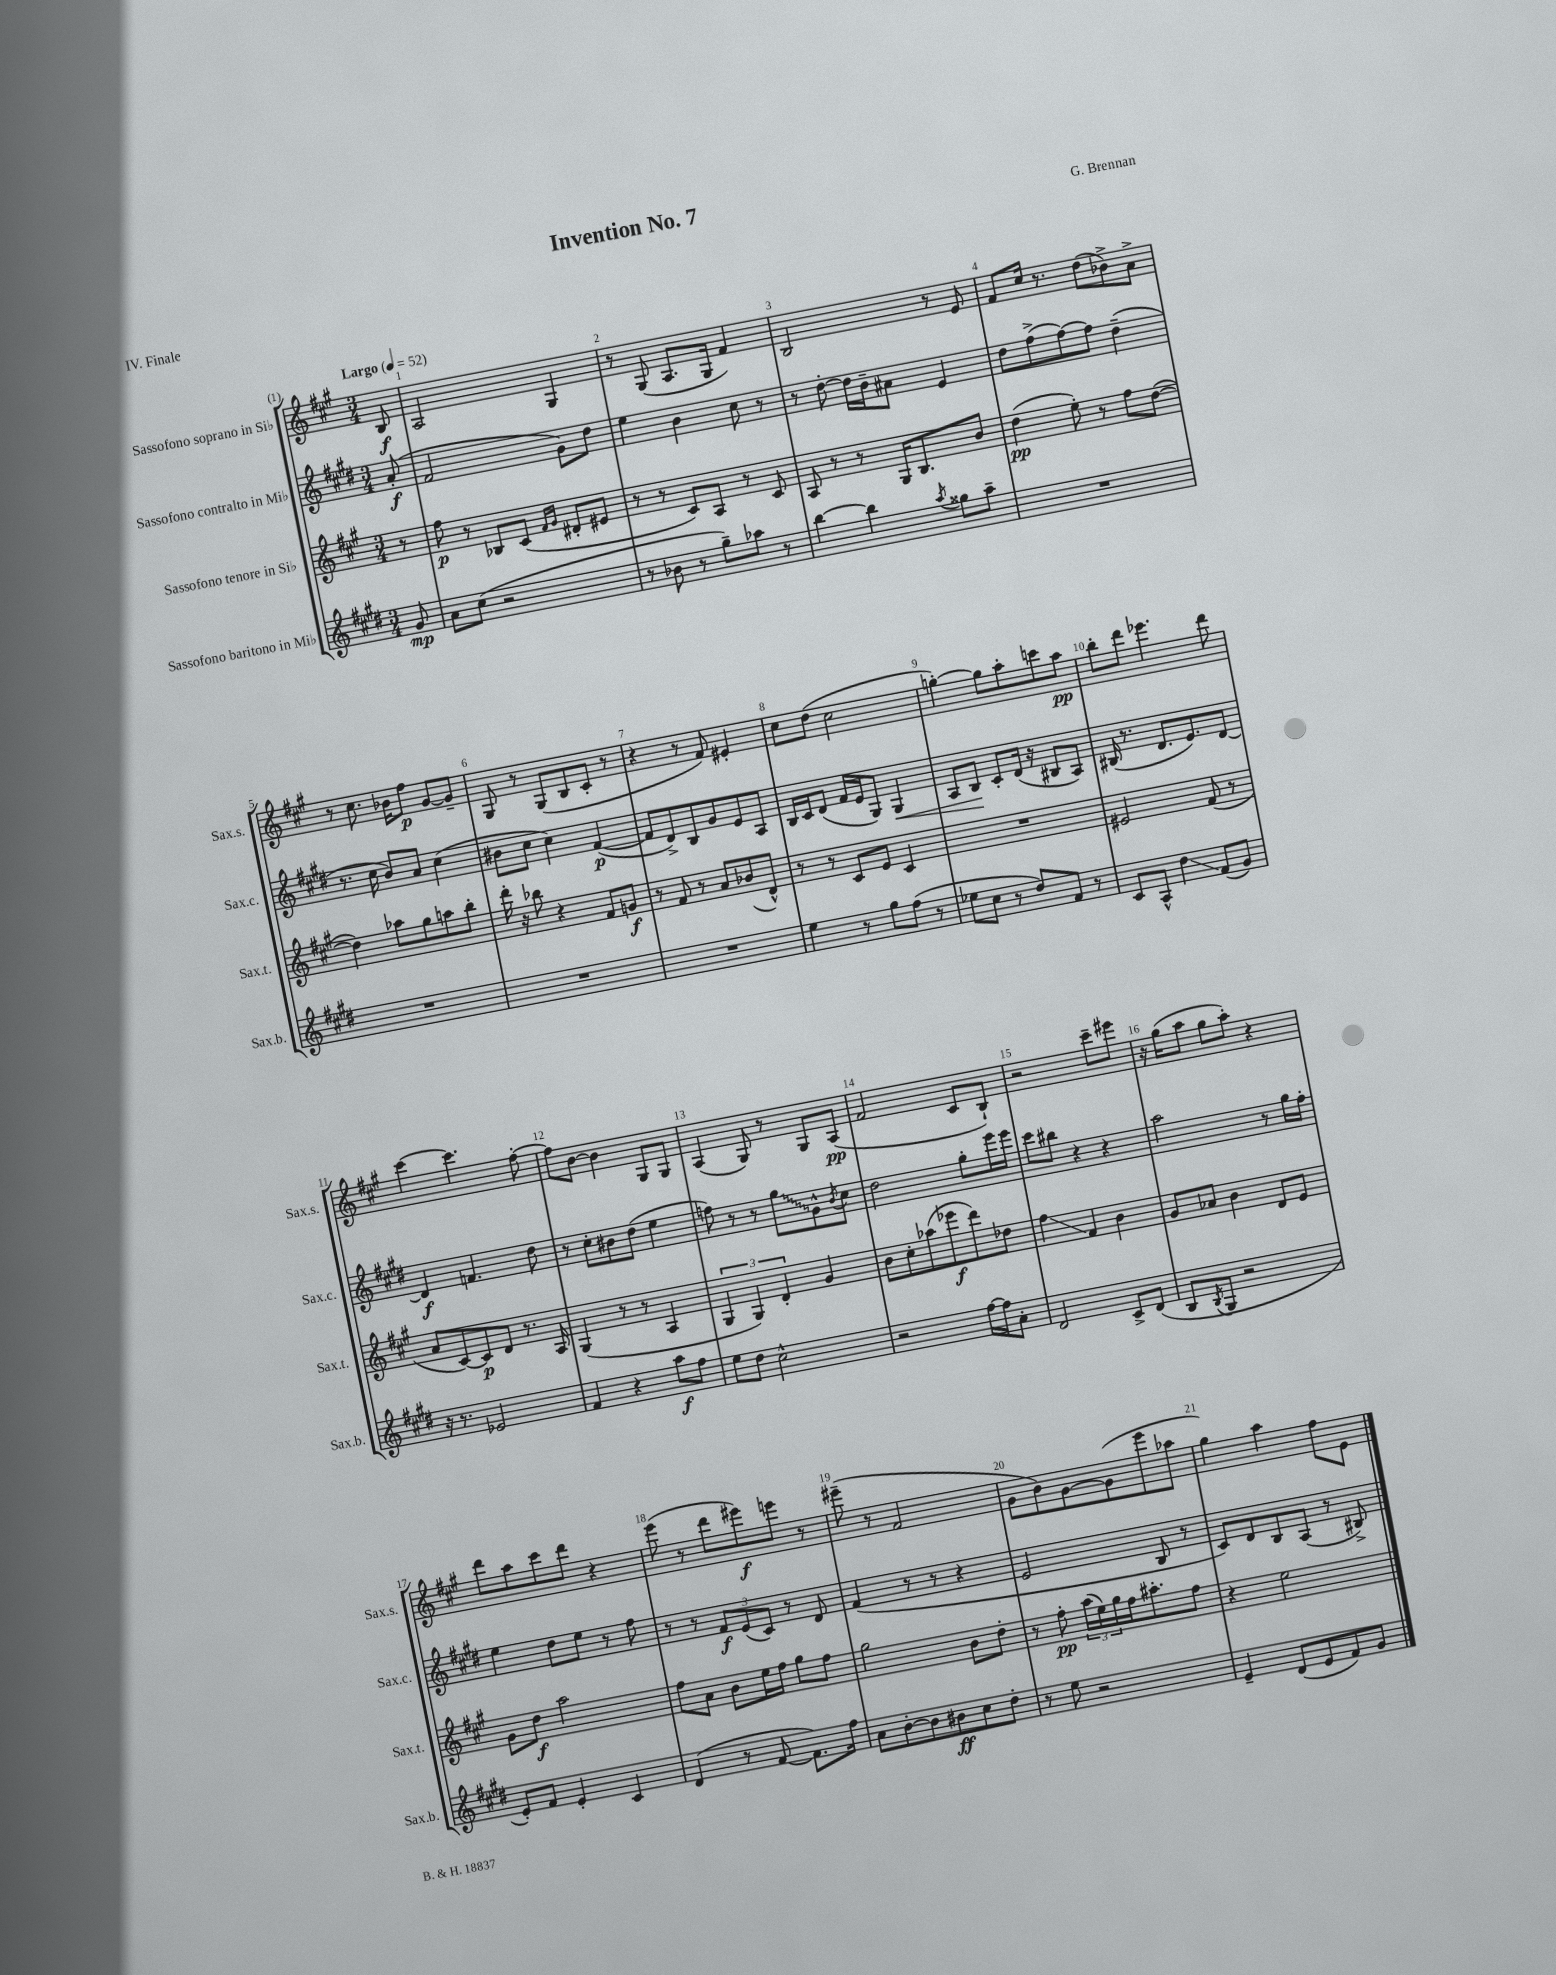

**kern	**kern	**kern	**kern
*staff4	*staff3	*staff2	*staff1
*clefG2	*clefG2	*clefG2	*clefG2
*k[f#c#g#d#]	*k[f#c#g#]	*k[f#c#g#d#]	*k[f#c#g#]
*M3/4	*M3/4	*M3/4	*M3/4
*MM52	*MM52	*MM52	*MM52
8g#	8r	(8a'	8B
=	=	=	=
8a	8ff#	2f#	2A
(8cc#	8r	.	.
2r	8B-	.	.
.	(8c#	.	.
.	16qqf#	.	.
.	16qqg#	.	.
.	8d#'	8g#)	4G#
.	8e#	8dd#	.
=	=	=	=
8r	8r	4ee	8r
8b-	8r	.	(8G#
8r	8c#)	4b	8.A
8gg#~)	8A	.	.
.	.	.	16G#
8aa-	8r	8cc#	4f#)
8r	8c#	8r	.
=	=	=	=
[4bb	8A	8r	2B
.	8r	[8dd#'	.
4bb]	8r	16dd#]	.
.	.	16b~	.
.	16G#	8a#	.
.	8.B	.	.
8qaa	.	.	.
8gg##	.	4e	8r
8aa~	8b	.	8e
=	=	=	=
2.r	(4dd	8dd#	8f#
.	.	(8ff#^	16cc#
.	.	.	8.r
.	8ee')	[8ff#)	.
.	8r	8ff#]	(8dd
.	8ff#	(4dd#~	8b-^)
.	([8dd	.	8a^
=	=	=	=
2.r	4dd])	8.r	8r
.	.	.	8.cc#
.	.	16cc#	.
.	8aa-	8b)	.
.	.	.	16b-
.	8gg#	8a	8ff#
.	8aa	(4cc#	[8g#
.	8bb'	.	8g#~]
=	=	=	=
2.r	16ddd'	8b#	8G#
.	16r	.	.
.	8bb-	8cc#	8r
.	4r	4cc#)	(8G#
.	.	.	8B
.	8f#	([4f#	8c#'
.	8g	.	8r
=	=	=	=
2.r	8r	8f#]	4r
.	8f#	8d#^)	.
.	8r	8B	8r
.	8a	8g#	8f#)
.	(8b-	8e	4e#'
.	8d^^)	8A	.
=	=	=	=
4ee	8r	16B	8cc#
.	.	16c#	.
.	8r	(8d#	(8dd
8r	8c#	16f#	2cc#
.	.	16e	.
8gg#	8e	8G#)	.
(8ff#	4c#	4G#	.
8r	.	.	.
=	=	=	=
8ee-	2.r	8A	[4gg')
8cc#	.	8B	.
8r	.	8c#'	8gg]
8dd#)	.	(16d#	8aa'
.	.	16r	.
8f#	.	8B#	8ccc
8r	.	8A)	8aa
=	=	=	=
8c#	2e#	(16B#	8bb'
.	.	8.r	.
8A^^	.	.	8ddd
4dd#	.	8.d#	4.eee-
.	.	8.e)	.
(8f#	(8f#	.	.
8g#)	8r	[8d#	8ddd
=	=	=	=
16r	8a	4d#]	[4ccc#
8.r	.	.	.
.	[8c#)	.	.
2e-	8c#]	4.f	4.ccc#]
.	8d	.	.
.	8.r	.	.
.	.	8dd#	[8ff#'
.	16A	.	.
=	=	=	=
4f#	(4G#	8r	8ff#]
.	.	8cc#'	[8b
4r	8r	8b#	4b]
.	8r	(8dd#	.
8aa	4A	4ee	8G#
8ff#	.	.	8G#
=	=	=	=
8ee	6G#	8ff)	(4A
8dd#	.	8r	.
.	6G#)	.	.
2cc#^^	.	8r	8G#)
.	6d'	.	.
.	.	8gg#	8r
.	4g#	8g#^^	8G#
.	.	8qb	.
.	.	8cc#	(8A
=	=	=	=
2r	8b	2dd#	2f#
.	8cc#'	.	.
.	(8aa-	.	.
.	8eee-	.	.
[16ff#	8ddd)	8gg#'	8c#
16ff#]	.	.	.
8a'	8dd-	16eee	8B`)
.	.	16eee	.
=	=	=	=
2d#	4ff#	8ccc#	2r
.	.	8bb#	.
.	4f#	4r	.
8c#^	4b	4r	8ccc#~
(8d#	.	.	8eee#
=	=	=	=
8B	8g#	2aa	16r
.	.	.	(16gg#
8qB	.	.	.
8G#	8a-	.	8aa
2r	4b	.	8gg#
.	.	.	8aa')
.	8d	8r	4r
.	8e	16gg#	.
.	.	16ff#'	.
=	=	=	=
8e')	8g#	4ee	8ddd
8f#	8dd	.	8aa
4e'	2aa	8dd#	8ccc#
.	.	8ee	8ddd
4c#	.	8r	4r
.	.	8ff#	.
=	=	=	=
(4d#	8ff#	8r	(8eee
.	8a	8r	8r
8r	8b	12f#	8ddd
.	.	(12e	.
[8f#	16ee	.	8eee#)
.	.	12c#)	.
.	16ff#	.	.
8.f#])	8gg#	8r	8eee
.	8ff#	8d#	8r
16ff#	.	.	.
=	=	=	=
8a	2gg#	(4f#	(8eee#~
[8b'	.	.	8r
8b]	.	8r	2f#
8b#	.	8r	.
8cc#	8b	4r	.
8dd#'	8dd'	.	.
=	=	=	=
8r	8r	2e	8g#
8ee	8ff#'	.	8b)
2r	(24aa	.	[8g#
.	24ee)	.	.
.	24gg#	.	.
.	16ff#	.	(8g#]
.	8.aa#'	.	.
.	.	8B	8eee
.	8ff#	8r	8aa-
=	=	=	=
4e~	4r	8c#)	4gg#)
.	.	8d#	.
(8d#	2ee	8B	4aa
8e	.	(8A	.
8f#)	.	8r	8ff#
8g#	.	8B#^)	8e
==	==	==	==
*-	*-	*-	*-
